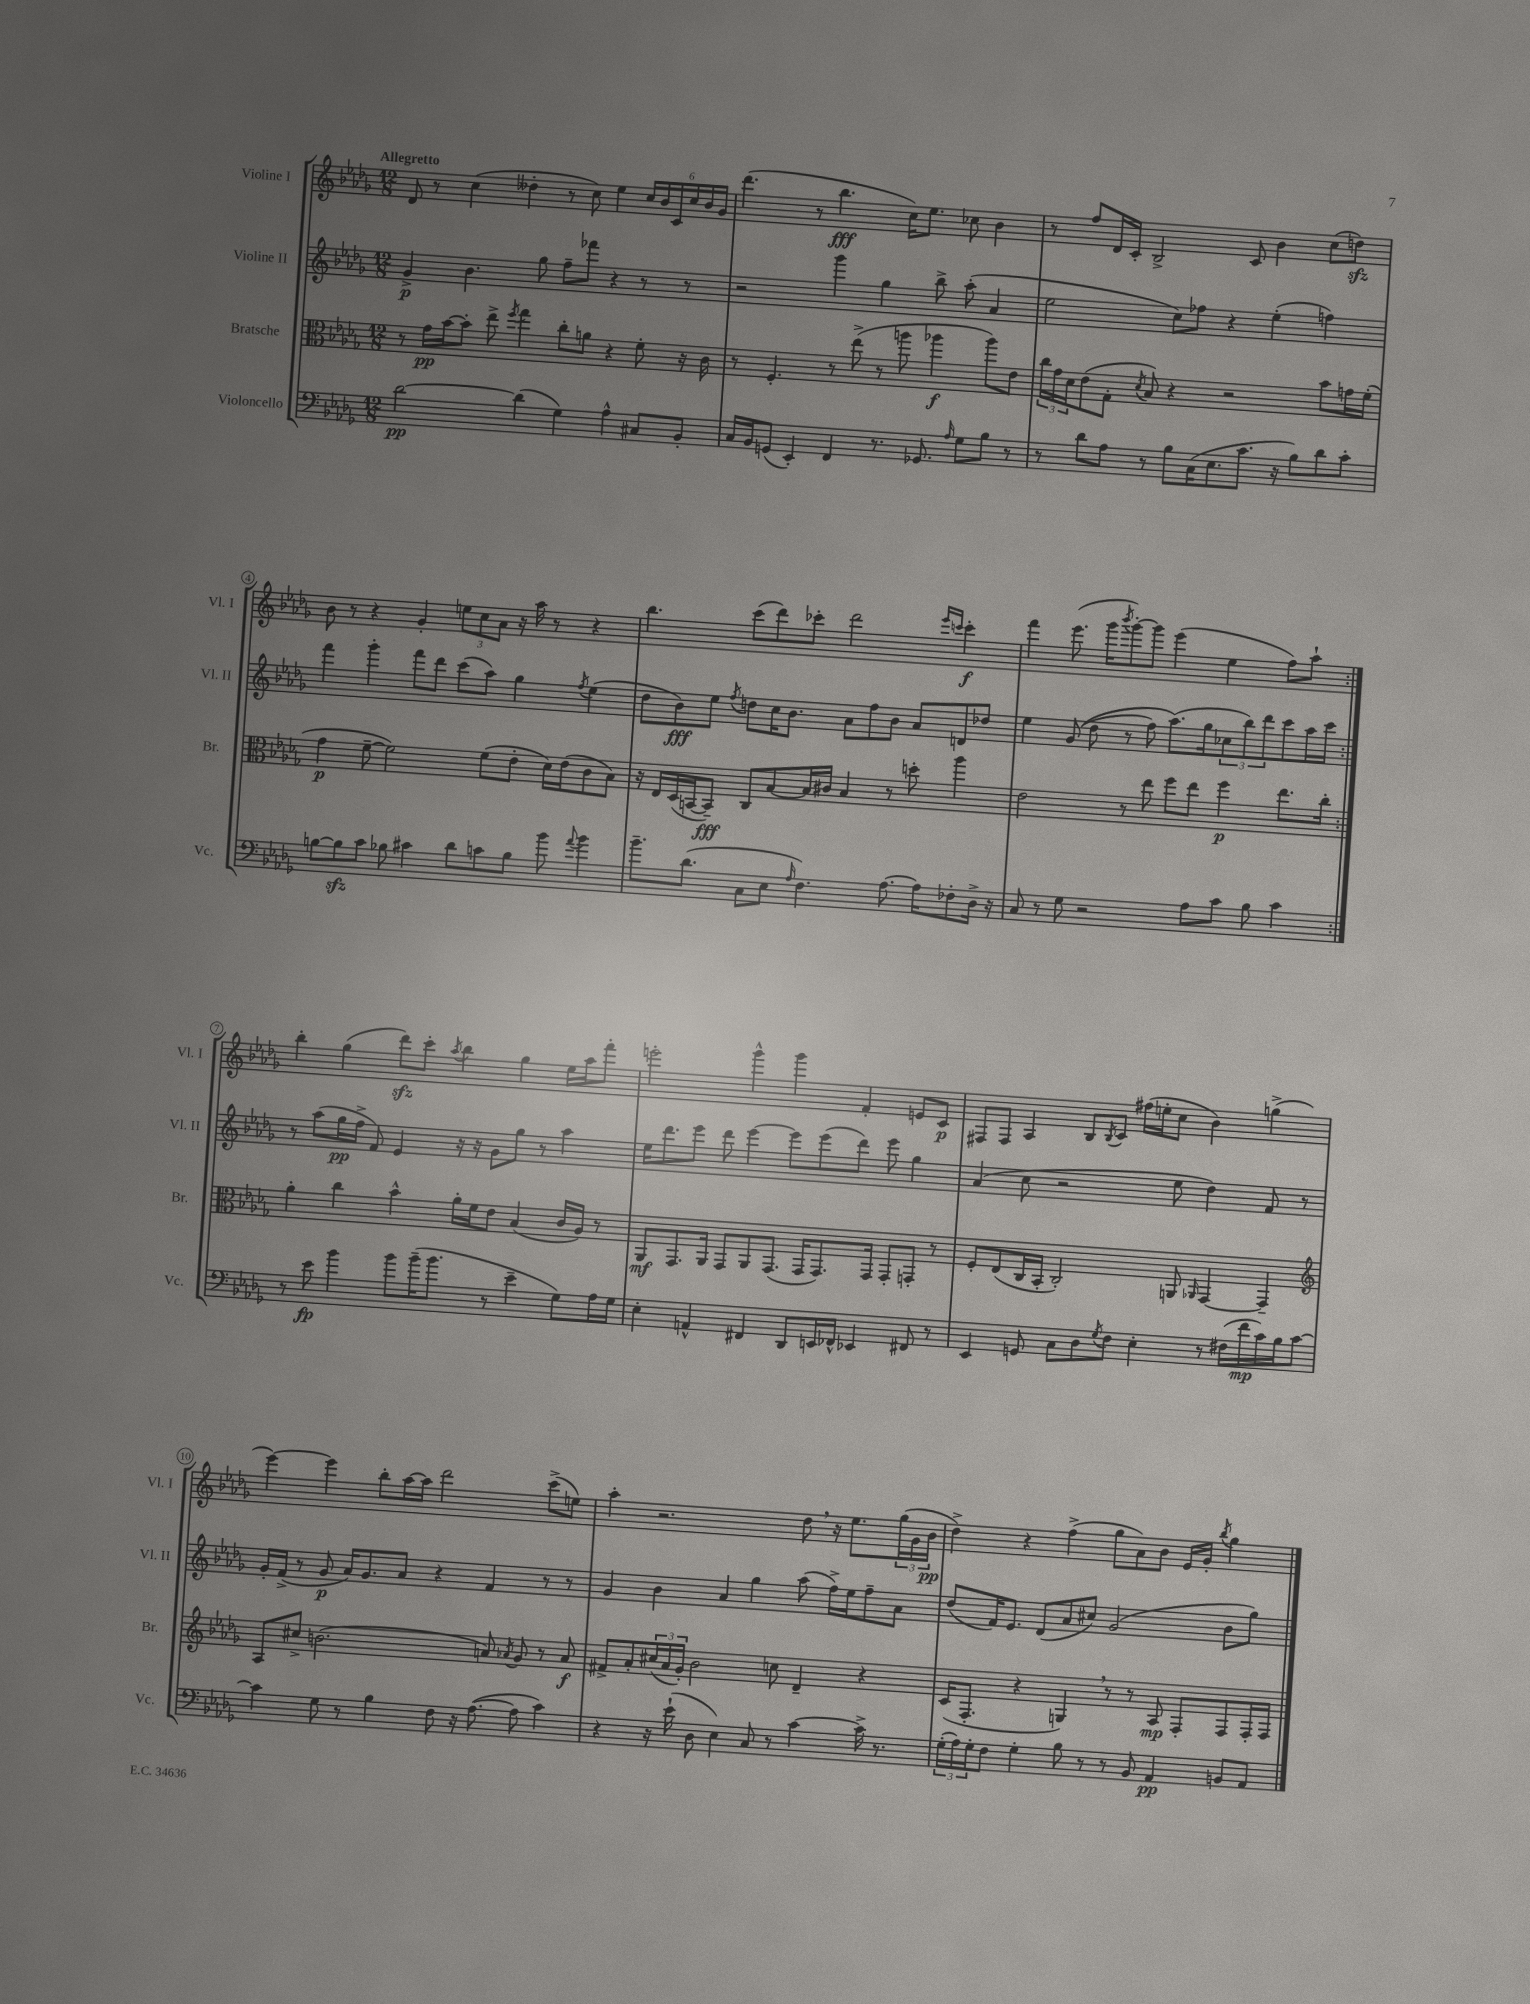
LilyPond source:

<<
\new StaffGroup <<
\new Staff = "s0" \with { instrumentName = "Violine I" shortInstrumentName = "Vl. I" } {
    \clef treble \key des \major \numericTimeSignature \time 12/8 \tempo "Allegretto"
    \repeat volta 2 { des'8 r8 c''4( deses''4-. r8 c''8) ees''4 \tuplet 6/4 { c''16 bes'16 c'16 c''16 bes'16 ges'16 } |
    des'''4.( r8 bes''4.\fff c''16) ees''8. ces''8 bes'4 |
    r8 f''8 des'16 c'16-. bes2-> c'8 bes'4 c''8( d''8\sfz) |
    bes'8 r8 r4 ges'4-. \tuplet 3/2 { e''8 c''8 aes'8 } r16 aes''16 r8 r4 |
    bes''4. c'''8( des'''8) ces'''8-. des'''2 \grace { ees'''16 c'''16 } c'''4-.\f |
    f'''4 ees'''8.( ges'''16 \acciaccatura { bes'''8 } ges'''8~-.) ges'''8 ees'''4( ees''4 f''8) aes''8-! | }
    bes''4-. ges''4( des'''8\sfz) c'''8-. \acciaccatura { aes''8 } bes''4 ges''4 ees''16 aes''16 f'''8-. |
    e'''2-. ges'''4-^ ges'''4 f'4-. e'8 c'8\p |
    fis8 fis8 aes4 bes8 \acciaccatura { bes8 } c'8 fis''16( e''16-. c''8 bes'4) g''4->( |
    ees'''4~) ees'''4 bes''8-. aes''16~ aes''16 des'''2 c'''8->( e''8) |
    aes''4-. r2. des''8 \breathe r16 ees''8. \tuplet 3/2 { ges''16( ges'16 bes'16\pp } |
    des''4->) r4 f''4->( ges''8 aes'8) bes'8 ees'16 ges'16-. \acciaccatura { bes''8 } ges''4 \bar "|." |
}
\new Staff = "s1" \with { instrumentName = "Violine II" shortInstrumentName = "Vl. II" } {
    \clef treble \key des \major \numericTimeSignature \time 12/8
    \repeat volta 2 { ges'4->\p bes'4. ges''8 f''8-- fes'''8 r4 r8 r8 |
    r2 ges'''4 ges''4 bes''8-> aes''8-.( aes'4 |
    ees''2 c''8) fes''8 r4 ees''4-.( f''4) |
    f'''4 ges'''4-. f'''8 des'''8 c'''8( aes''8) ges''4 \acciaccatura { f''8 } ees''4( |
    des''8 bes'8\fff) ees''8 \acciaccatura { f''8 } d''8 c''16 bes'8. aes'8 f''8 bes'8 aes'8 d'8 des''8 |
    ees''4 ges'8(\( des''8 r8 f''8) aes''8.(\) ges''16 \tuplet 3/2 { ces''8 bes''8) des'''8 } c'''8 aes''16 c'''16 | }
    r8 aes''8( ges''16\pp f''16-> f'8) ees'4 r16 r16 ges'8 ges''8 r8 aes''4 |
    ees''16 des'''8. ees'''8 des'''8 ees'''4~ ees'''8 ees'''8( des'''8) ees'''8 ges''4 |
    aes'4( c''8 r2 ees''8 des''4) f'8 r8 |
    ges'16-. f'16->( r8 ges'8\p aes'16) ges'8. aes'8 r4 f'4 r8 r8 |
    ges'4 bes'4 aes'4 ges''4 aes''8( f''16->) ees''16 f''8-- aes'8 |
    des''8( f'16) ees'8. des'8( aes'8 cis''8) ges'2( bes'8 ges''8) \bar "|." |
}
\new Staff = "s2" \with { instrumentName = "Bratsche" shortInstrumentName = "Br." } {
    \clef alto \key des \major \numericTimeSignature \time 12/8
    \repeat volta 2 { r8 ges'16\pp bes'16~ bes'8-. ees''8-> \acciaccatura { f''8 } ges''4 c''8-. a'8 r4 f'8-. r16 c'16 |
    r8 f4.-. r8 ees''8->( r8 a''8 aes''4\f aes''8) ees'8 |
    \tuplet 3/2 { c''16 ges'16 des'16 } ees'8( ges8-. \acciaccatura { des'8 } bes8) r4 r2 bes'8 g'16 f'16-.( |
    ges'4\p f'8~-- f'2) f'8( ees'8-. des'16) ees'16( c'8 bes8) |
    r16 ees16 des16( b,16~ b,8--\fff) c8 bes8~ bes16 cis'16 bes4 r8 d''8-. aes''4 |
    ees'2 r8 ees''8 f''8 ees''8 f''4\p ees''8. c''16-. | }
    aes'4-. c''4 bes'4-^ aes'16-. f'16 ees'8 bes4( c'16 aes16) r8 |
    aes,8\mf ges,8. aes,16 ges,8 aes,8 ges,8.( ges,16 ges,8.) ges,16 ges,8-. g,8-. r8 |
    f8-. ees8( c16 bes,16-. c2-.) a,8 \grace { aes,16 } ges,4~ ges,4-- |
    \clef treble aes8 cis''8-> b'2.( a'8) \acciaccatura { aes'8 } ges'8 r8 aes'8\f |
    fis'8-> aes'8-. \tuplet 3/2 { cis''16( aes'16 ges'16-.) } bes'2 c''8 des'4-- r4 |
    c'16( f8.-. r4 g4) \breathe r8 r8 aes8\mp f8-. f8 f16-. f16 \bar "|." |
}
\new Staff = "s3" \with { instrumentName = "Violoncello" shortInstrumentName = "Vc." } {
    \clef bass \key des \major \numericTimeSignature \time 12/8
    \repeat volta 2 { des'2~\pp des'4( ges4) aes4-^ cis8 bes,8-. |
    c16 bes,16 g,8( ees,4-.) f,4 r8. ges,8. \grace { aes16 } ges8 bes8 r8 |
    r8 des'8 aes8 r8 bes8 c16( ees8. c'8. r16 bes8) des'8 c'8-. |
    b8~ b8\sfz c'8 bes8 cis'4 des'8 c'8 bes8 bes'8 \appoggiatura { aes'8 } bes'4 |
    bes'8.-- des'8.( c8 ees8 \grace { aes16 } f4.) aes8.~ aes16 fes8-. des16-> r16 |
    c8 r8 ges8 r2 aes8 c'8 bes8 c'4 | }
    r8 ees'8\fp bes'4 bes'8 bes'16--( bes'8. r8 ees'4-- ges8) aes16 ges16 |
    ees4-. a,4-^ fis,4 des,8 e,16 fes,16-^ ees,4 fis,8 r8 |
    ees,4 g,8 c8 des8 \acciaccatura { ges8 } f8 ees4-. r8 fis16( f'16\mp c'16) bes16 c'8~ |
    c'4 ges8 r8 bes4 f8 r16 aes8.~( aes8 c'4) |
    r4 r16 ees'16-!( des8 ees4) c8 r8 c'4~ c'16-> r8. |
    \tuplet 3/2 { ges16-.( aes16) ges16-. } f8 ges4-. bes8 r8 r8 bes,8 aes,4\pp b,8 aes,8 \bar "|." |
}
>>
>>
\layout { \context { \Score \override BarNumber.stencil = #(make-stencil-circler 0.1 0.3 ly:text-interface::print) } }
